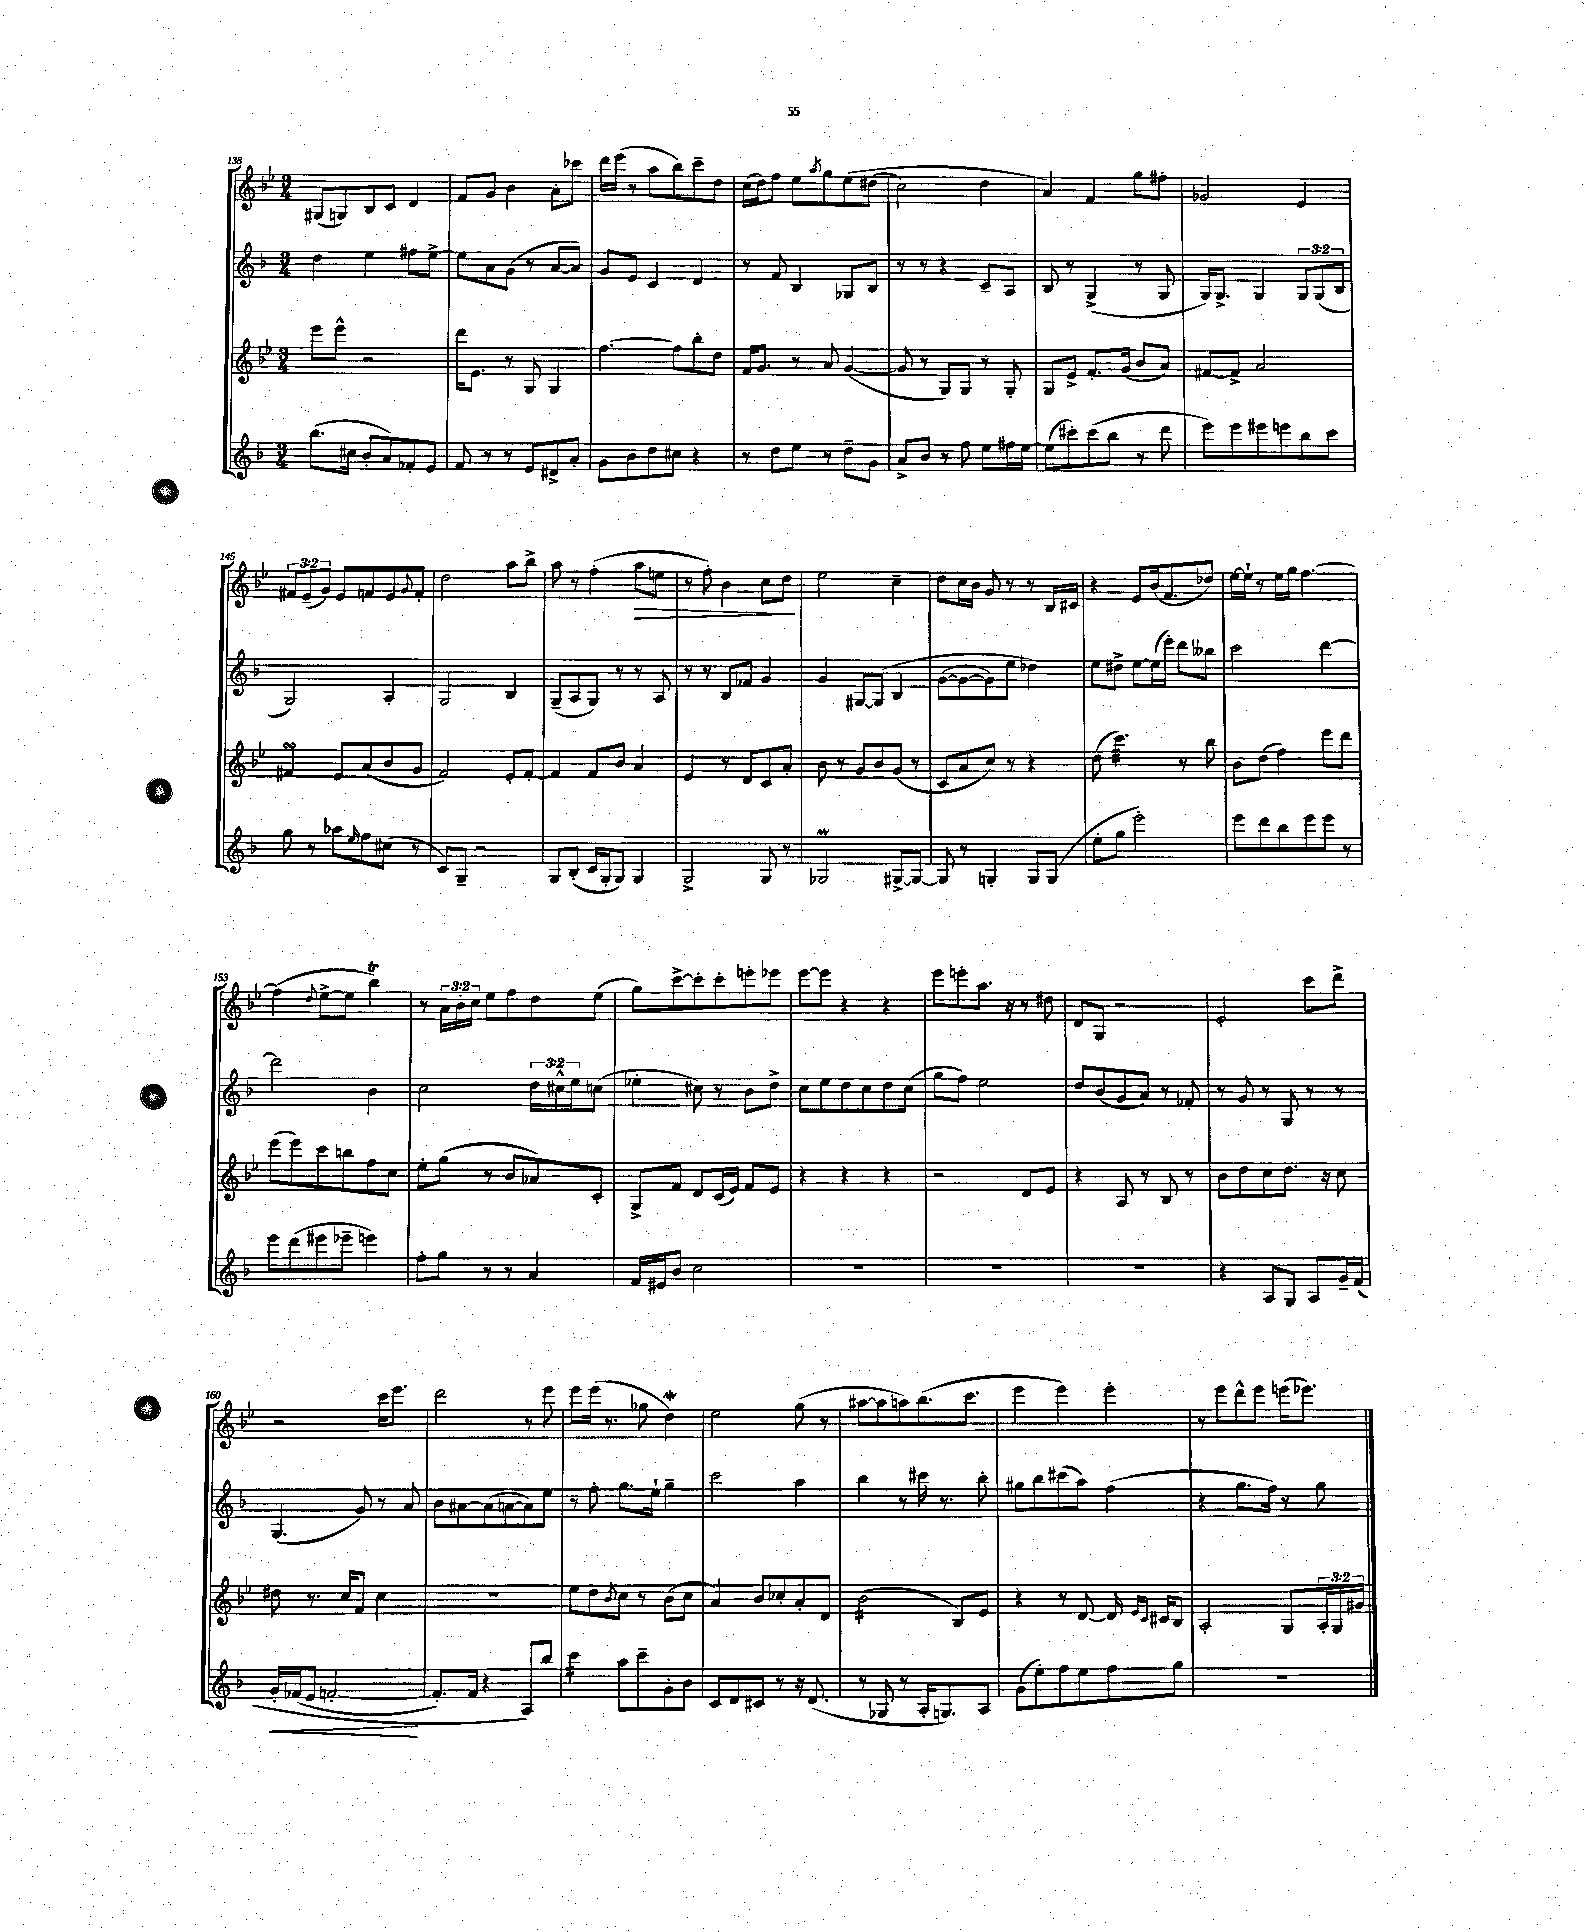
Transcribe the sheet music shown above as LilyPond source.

<<
\new StaffGroup <<
\new Staff = "s0" {
    \clef treble \key bes \major \numericTimeSignature \time 3/4 \override Staff.TupletNumber.text = #tuplet-number::calc-fraction-text
    gis8( g8) bes8 c'8 d'4 |
    f'8 g'8 bes'4 a'8-. ces'''8 |
    d'''16 ees'''16( r8 a''8 bes''8) c'''8-- d''8 |
    c''16( d''16) f''8 ees''8 \acciaccatura { a''8 } g''8 ees''8\( dis''8( |
    c''2) d''4 |
    a'4\) f'4 g''8 fis''8-. |
    ges'2 ees'4 |
    \tuplet 3/2 { fis'8 ees'8--( g'8) } ees'8 f'8 ees'8 \appoggiatura { g'8 } f'8-. |
    d''2 a''8 bes''8-> |
    a''8 r8 f''4-.( a''8\> e''8 |
    r8 f''8-.) bes'4 c''8 d''8\! |
    ees''2 c''4-- |
    d''8 c''16 bes'16 g'8 r8 r8 bes16 cis'16 |
    r4 ees'8 bes'16( f'8. des''8) |
    ees''16~ ees''16-! r8 ees''16 g''16 f''4.~ |
    f''4( \appoggiatura { d''8 } ees''8~-> ees''8 bes''4\trill) |
    r8 \tuplet 3/2 { a'16 bes'16-. c''16 } ees''8 f''8 d''8 ees''8( |
    g''8) c'''8~-> c'''8-. c'''8-. e'''8-. ees'''8 |
    ees'''8~ ees'''8 r4 r4 |
    ees'''8 e'''8-. a''8. r16 r8 dis''8 |
    d'8 g8 r2 |
    ees'2-. c'''8 d'''8-> |
    r2 c'''16 ees'''8. |
    d'''2 r8 ees'''8 |
    ees'''8 ees'''16( r8. ges''8 d''4\mordent) |
    ees''2 g''8( r8 |
    ais''8~ ais''8 a''8) bes''8.( c'''8. |
    ees'''4 ees'''4) ees'''4-. |
    r8 ees'''8 d'''8-^ ees'''8 e'''16( ees'''8.) \bar "|." |
}
\new Staff = "s1" {
    \clef treble \key f \major \numericTimeSignature \time 3/4 \override Staff.TupletNumber.text = #tuplet-number::calc-fraction-text
    d''4 e''4 fis''8 e''8~-> |
    e''8 a'8 g'8( r8 a'8~ a'8) |
    g'8 e'8 c'4 d'4 |
    r8 f'8 bes4 ges8 bes8 |
    r8 r8 r4 c'8-- a8 |
    bes8 r8 g4->( r8 g8 |
    g16) g8.-> g4 \tuplet 3/2 { g8 g8( bes8 } |
    g2) a4-. |
    g2 bes4 |
    g8--( a8 g8) r8 r8 a8 |
    r8 r8 bes8 fes'8 g'4 |
    g'4 gis8~ gis8\( bes4 |
    g'8~( g'8~ g'8) e''8 des''4\) |
    e''8 dis''8-> e''8~ e''16( e'''16-.) d'''8 beses''8 |
    c'''2 d'''4~ |
    d'''2 bes'4 |
    c''2 \tuplet 3/2 { d''16 cis''16-^ e''16 } c''8( |
    ees''4-. cis''8) r8 bes'8 d''8-> |
    c''8 e''8 d''8 c''8 d''8 c''8( |
    g''8 f''8) e''2 |
    d''8 bes'8( g'8 a'8) r8 fes'8-. |
    r8 g'8 r8 g8 r8 r8 |
    g4.( g'8) r8 a'8 |
    bes'8 ais'8~ ais'8( a'8~ a'8) e''8 |
    r8 f''8-. g''8. e''16-! g''4-- |
    c'''2 a''4 |
    bes''4 r8 cis'''16 r8. bes''8-. |
    gis''8 bes''8 cis'''8( a''8) f''4( |
    r4 g''8. f''16) r8 g''8 \bar "|." |
}
\new Staff = "s2" {
    \clef treble \key bes \major \numericTimeSignature \time 3/4 \override Staff.TupletNumber.text = #tuplet-number::calc-fraction-text
    ees'''8 ees'''8-^ r2 |
    d'''16 ees'8. r8 g8 g4 |
    f''4.~ f''8 bes''8-. d''8 |
    f'16 g'8. r8 a'8 g'4~( |
    g'8 r8 g8) g8 r8 g8-. |
    g8 ees'8-> f'8.-. g'16( bes'8 a'8) |
    fis'8~ fis'8-> a'2 |
    fis'4\turn ees'8 a'8( bes'8 g'8 |
    f'2) ees'8-. f'8~-. |
    f'4 f'8 bes'8 a'4 |
    ees'4 r8 d'8 c'8 a'8-. |
    bes'8 r8 g'8 bes'8 g'8( r8 |
    c'8 a'8 c''8) r8 r4 |
    d''8( c'''4.:32) r8 bes''8 |
    bes'8 d''8( f''4) ees'''8 d'''8 |
    ees'''8( ees'''8) c'''8 b''8 f''8 c''8 |
    ees''8-. g''8( r8 bes'8 aes'8) c'8-. |
    g8-> f'8 d'8 c'16( ees'16) f'8 ees'8 |
    r4 r4 r4 |
    r2 d'8 ees'8 |
    r4 a8 r8 bes8 r8 |
    bes'8 d''8 c''8 d''8. r16 c''8 |
    dis''8 r8. c''16 f'8 c''4 |
    R2. |
    ees''8 d''8 \acciaccatura { bes'8 } c''8 r8 bes'8( c''8 |
    a'4) bes'8 ces''8-. a'8-. d'8 |
    bes'2:16( bes8) ees'8 |
    r4 r8 d'8~ d'16 \grace { ees'16 c'16 } cis'16 bes8 |
    a2-. g8 \tuplet 3/2 { a16-. g16 gis'16 } \bar "|." |
}
\new Staff = "s3" {
    \clef treble \key f \major \numericTimeSignature \time 3/4
    bes''8.( cis''16 bes'8-. a'8) fes'8-. e'8 |
    f'8 r8 r8 e'8 dis'8-> a'8-. |
    g'8 bes'8 d''8 cis''8 r4 |
    r8 d''8 e''8 r8 d''8-- g'8 |
    a'8-> bes'8 r8 f''8 e''8 fis''16 e''16~ |
    e''8( cis'''8-.) cis'''8( bes''8 r8 d'''8 |
    e'''8) e'''8 eis'''8 e'''8 bes''8 c'''8 |
    g''8 r8 aes''8 \grace { e''16 } f''8 cis''8( r8 |
    c'8) g8-- r2 |
    g8 bes8-.( c'16 g16-. g8) g4 |
    g2-> g8 r8 |
    ges2\prall gis8~-> gis8~ |
    gis8 r8 g4-. g8 g8( |
    e''8-. g''8 e'''2-.) |
    e'''8 d'''8 bes''8 e'''8 e'''8 r8 |
    e'''8 d'''8( eis'''8 ees'''8-- e'''4) |
    f''8-. g''8 r8 r8 a'4 |
    f'16 eis'16 bes'8 c''2 |
    R2. |
    R2. |
    R2. |
    r4 a8 g8 a8 g'16-- f'16\( |
    g'16-.\< fes'16( e'8 f'2~-.\! |
    f'8.-.) f'16 r4 a8\) bes''8 |
    c'''4:16 a''8 c'''8-- g'8-. bes'8 |
    c'8 d'8 cis'8 r8 r16 d'8.( |
    r8 ges8 r8 a16-. g8.) a8 |
    g'8( e''8-.) f''8 e''8 f''8 g''8 |
    R2. \bar "|." |
}
>>
>>
\layout { \context { \Score currentBarNumber = #138 } }
